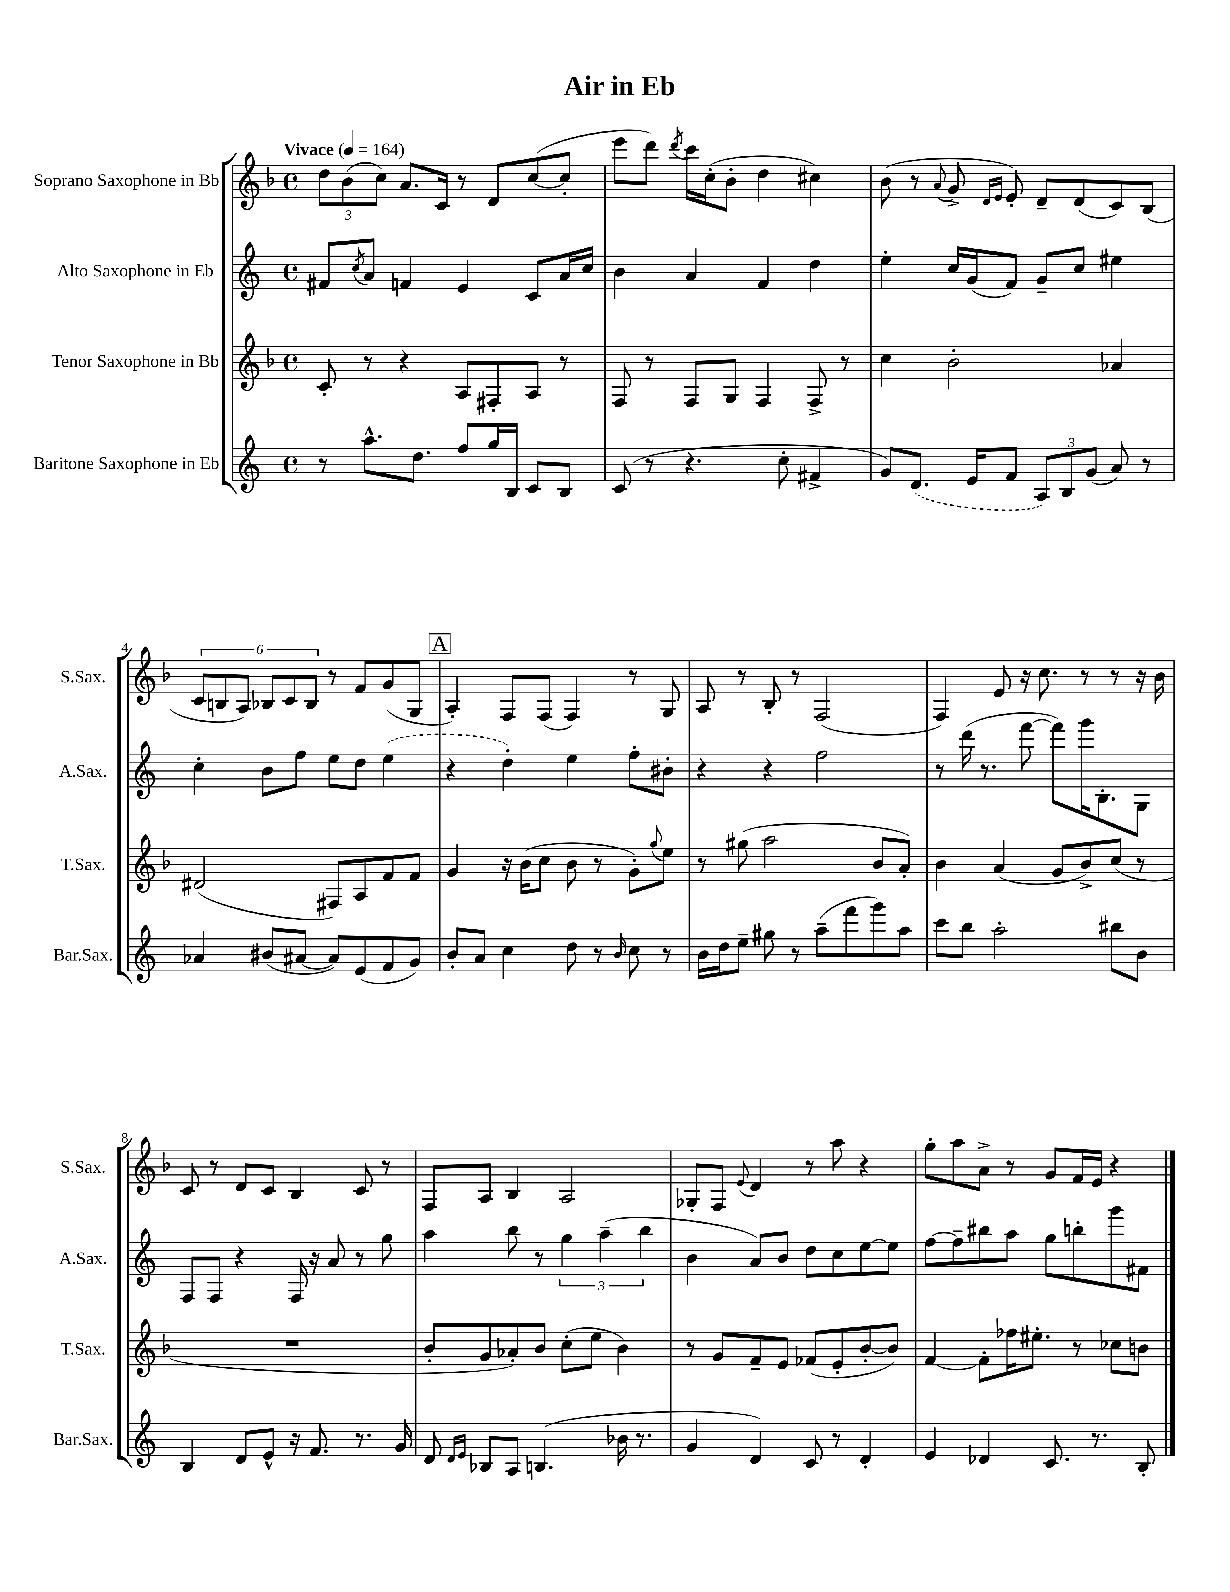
\header { title = "Air in Eb" }
<<
\new StaffGroup <<
\new Staff = "s0" \with { instrumentName = "Soprano Saxophone in Bb" shortInstrumentName = "S.Sax." } {
    \clef treble \key f \major \defaultTimeSignature \time 4/4 \tempo "Vivace" 4 = 164
    \tuplet 3/2 { d''8 bes'8( c''8) } a'8. c'16 r8 d'8 c''8~( c''8-. |
    e'''8 d'''8) \acciaccatura { d'''8 } c'''16 c''16-.( bes'8-. d''4 cis''4) |
    bes'8( r8 \appoggiatura { a'8 } g'8-> \grace { d'16 e'16 } e'8-.) d'8-- d'8( c'8) bes8( |
    \tuplet 6/4 { c'8 b8 a8) bes8 c'8 bes8 } r8 f'8 g'8( g8 |
    \mark \markup { \box "A" } a4-.) f8 f8( f4) r8 g8 |
    a8 r8 bes8-. r8 f2( |
    f4) e'8 r16 c''8. r8 r8 r16 bes'16 |
    c'8 r8 d'8 c'8 bes4 c'8 r8 |
    f8 a8 bes4 a2 |
    ges8-. f8 \appoggiatura { e'8 } d'4 r8 a''8 r4 |
    g''8-. a''8 a'8-> r8 g'8 f'16 e'16 r4 \bar "|." |
}
\new Staff = "s1" \with { instrumentName = "Alto Saxophone in Eb" shortInstrumentName = "A.Sax." } {
    \clef treble \key c \major \defaultTimeSignature \time 4/4
    fis'8 \acciaccatura { c''8 } a'8 f'4 e'4 c'8 a'16 c''16 |
    b'4 a'4 f'4 d''4 |
    e''4-. c''16 g'16( f'8) g'8-- c''8 eis''4 |
    c''4-. b'8 f''8 e''8 d''8 \once \slurDashed e''4( |
    \mark \markup { \box "A" } r4 d''4-.) e''4 f''8-. bis'8-. |
    r4 r4 f''2 |
    r8 d'''16( r8. f'''8~ f'''8) g'''16 b8.-. g8 |
    f8 f8 r4 f16 r16 a'8 r8 g''8 |
    a''4 b''8 r8 \tuplet 3/2 { g''4 a''4--( b''4 } |
    b'4 a'8) b'8 d''8 c''8 e''8~ e''8 |
    f''8~ f''8-- bis''8 a''8 g''8 b''8-. g'''8 fis'8 \bar "|." |
}
\new Staff = "s2" \with { instrumentName = "Tenor Saxophone in Bb" shortInstrumentName = "T.Sax." } {
    \clef treble \key f \major \defaultTimeSignature \time 4/4
    c'8-. r8 r4 a8 fis8-. a8 r8 |
    f8 r8 f8 g8 f4 f8-> r8 |
    c''4 bes'2-. aes'4 |
    dis'2( fis8) a8 f'8 f'8 |
    \mark \markup { \box "A" } g'4 r16 bes'16( c''8 bes'8 r8 g'8-.) \appoggiatura { g''8 } e''8 |
    r8 gis''8( a''2 bes'8 a'8-.) |
    bes'4 a'4( g'8 bes'8->) c''8( r8 |
    R1 |
    bes'8-. g'8 aes'8-.) bes'8 c''8-.( e''8 bes'4) |
    r8 g'8 f'8-- e'8 fes'8( e'8-. bes'8~-. bes'8) |
    f'4~ f'8-. fes''16 eis''8.-. r8 ces''8 b'8 \bar "|." |
}
\new Staff = "s3" \with { instrumentName = "Baritone Saxophone in Eb" shortInstrumentName = "Bar.Sax." } {
    \clef treble \key c \major \defaultTimeSignature \time 4/4
    r8 a''8.-^ d''8. f''8 g''16 b16 c'8 b8 |
    c'8( r8 r4. c''8-. fis'4-> |
    g'8) \once \slurDashed d'8.( e'16 f'8 \tuplet 3/2 { a8) b8 g'8( } a'8) r8 |
    aes'4 bis'8( ais'8~ ais'8) e'8( f'8 g'8) |
    \mark \markup { \box "A" } b'8-. a'8 c''4 d''8 r8 \grace { b'16 } c''8 r8 |
    b'16 d''16 e''8-- gis''8 r8 a''8--( f'''8 g'''8) a''8 |
    c'''8 b''8 a''2-. bis''8 b'8 |
    b4 d'8 e'8-^ r16 f'8. r8. g'16 |
    d'8 \grace { d'16 e'16 } bes8 a8 b4.( bes'16 r8. |
    g'4 d'4) c'8 r8 d'4-. |
    e'4 des'4 c'8. r8. b8-. \bar "|." |
}
>>
>>
